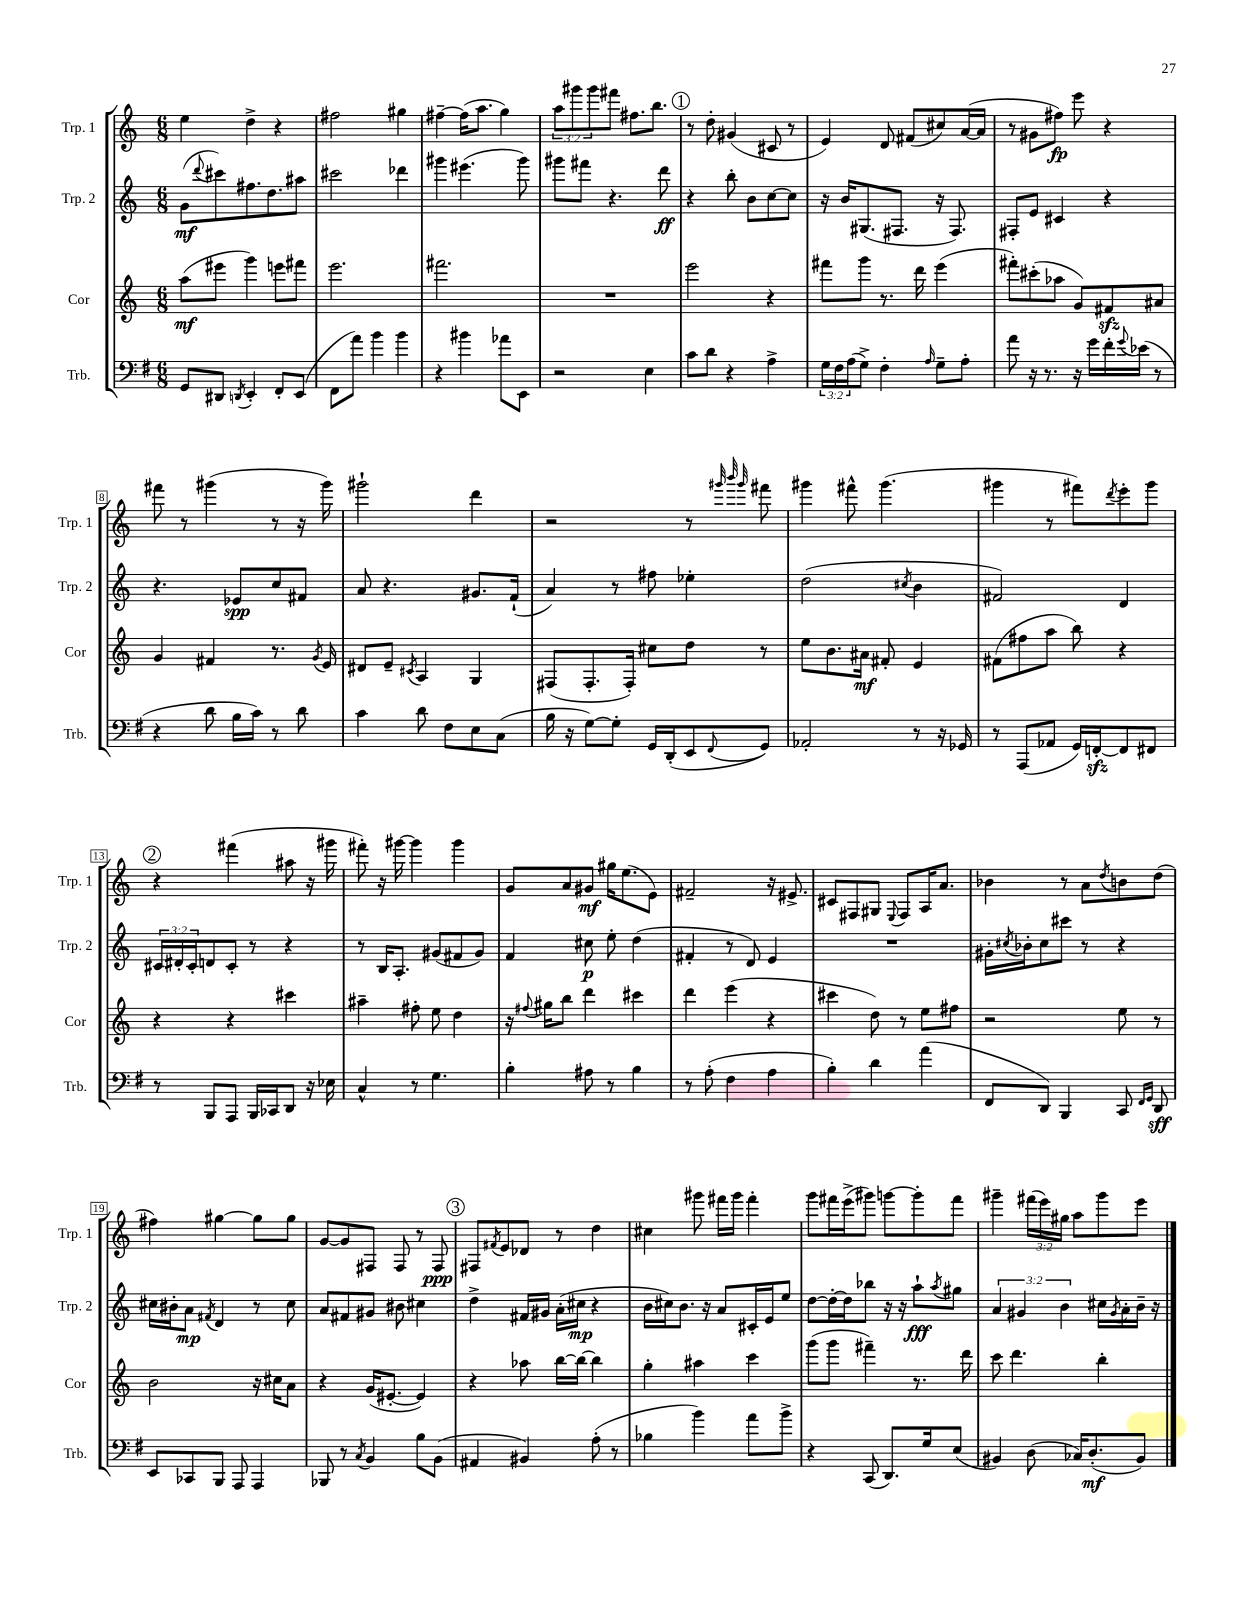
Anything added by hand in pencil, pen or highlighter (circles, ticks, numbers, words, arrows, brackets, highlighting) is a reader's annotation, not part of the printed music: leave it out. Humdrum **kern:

**kern	**dynam	**kern	**dynam	**kern	**dynam	**kern	**dynam
*part4	*part4	*part3	*part3	*part2	*part2	*part1	*part1
*staff4	*staff4	*staff3	*staff3	*staff2	*staff2	*staff1	*staff1
*I"Trb.	*	*I"Cor	*	*I"Trp. 2	*	*I"Trp. 1	*
*I'Trb.	*	*I'Cor	*	*I'Trp. 2	*	*I'Trp. 1	*
*clefF4	*	*clefG2	*	*clefG2	*	*clefG2	*
*k[f#]	*	*k[]	*	*k[]	*	*k[]	*
*M6/8	*	*M6/8	*	*M6/8	*	*M6/8	*
=1	=1	=1	=1	=1	=1	=1	=1
8GG/L	.	(8aa\L	mf	(8g\L	mf	4ee\	.
.	.	.	.	8qqddd/	.	.	.
8DD#X/J	.	8eee#X\J	.	8ccc#X\)	.	.	.
8qDDn/	.	.	.	.	.	.	.
4EE'/	.	4ggg\)	.	8.ff#X\	.	4dd^\	.
.	.	.	.	8.dd\	.	.	.
8FF#'/L	.	8eeen\L	.	.	.	4r	.
(8EE/J	.	8fff#X\J	.	8aa#X\J	.	.	.
=2	=2	=2	=2	=2	=2	=2	=2
8FF#\L	.	2.eee\	.	2ccc#X\	.	2ff#X\	.
8a\J)	.	.	.	.	.	.	.
4b\	.	.	.	.	.	.	.
4b\	.	.	.	4ddd-X\	.	4gg#X\	.
=3	=3	=3	=3	=3	=3	=3	=3
4r	.	2.fff#X\	.	4ggg#X\	.	[4ff#X~\	.
4b#X\	.	.	.	(4.eee#X\	.	(16ff#\KL]	.
.	.	.	.	.	.	8.aa\J	.
8a-X\L	.	.	.	.	.	4gg\)	.
8EE\J	.	.	.	8ggg#\)	.	.	.
=4	=4	=4	=4	=4	=4	=4	=4
2r	.	2.r	.	8ggg#X\L	.	12aa\L	.
.	.	.	.	.	.	12ggg#X\	.
.	.	.	.	8fff#X\J	.	.	.
.	.	.	.	.	.	12ggg#\	.
.	.	.	.	4.r	.	8fff#X\J	.
.	.	.	.	.	.	8.ff#X\L	.
4E\	.	.	.	.	.	.	.
.	.	.	.	.	.	8.bb\J	.
.	.	.	.	8ddd\	ff	.	.
!!LO:REH:place=s1:t=1
=5	=5	=5	=5	=5	=5	=5	=5
8c\L	.	2eee\	.	4r	.	8r	.
8d\J	.	.	.	.	.	8dd'\	.
4r	.	.	.	8bb'\	.	(4g#X/	.
.	.	.	.	8b\L	.	.	.
4A^\	.	4r	.	[8cc\	.	8c#X/	.
.	.	.	.	8cc\J]	.	8r	.
=6	=6	=6	=6	=6	=6	=6	=6
24G\LL	.	8fff#X\L	.	16r	.	4e/)	.
24F#\	.	.	.	.	.	.	.
.	.	.	.	16b/KL	.	.	.
(24A\J	.	.	.	.	.	.	.
8G^\J)	.	8ggg\J	.	(8.G#X/	.	.	.
4F#'\	.	8.r	.	.	.	8d/	.
.	.	.	.	8.F#X/J	.	.	.
.	.	.	.	.	.	(8f#X/L	.
.	.	16ddd\	.	.	.	.	.
16qqA/	.	.	.	.	.	.	.
8G~\L	.	(4eee\	.	16r	.	8cc#X/)	.
.	.	.	.	8.F#/)	.	.	.
8A'\J	.	.	.	.	.	([16a/L	.
.	.	.	.	.	.	16a/JJ]	.
=7	=7	=7	=7	=7	=7	=7	=7
8a\	.	8fff#X'\L)	.	8F#X'/L	.	8r	.
16r	.	(8ccc#X'\	.	8e/J	.	8g#X\L	.
8.r	.	.	.	.	.	.	.
.	.	8aa-X\J	.	4c#X/	.	8ff#X\J)	fp
16r	.	8g/L)	.	.	.	8eee\	.
16g\LL	.	.	.	.	.	.	.
16f#'\	.	8f#Xzz/	.	4r	.	4r	.
8qqg/	.	.	.	.	.	.	.
(16e-X\JJ	.	.	.	.	.	.	.
8r	.	8a#X/J	.	.	.	.	.
!!LO:LB:g=z
=8	=8	=8	=8	=8	=8	=8	=8
4r	.	4g/	.	4.r	.	8fff#X\	.
.	.	.	.	.	.	8r	.
8d\	.	4f#X/	.	.	.	(4ggg#X\	.
16B\LL	.	.	.	8e-X/L	spp	.	.
16c\JJ)	.	.	.	.	.	.	.
8r	.	8.r	.	8cc/	.	8r	.
8d\	.	.	.	8f#X/J	.	16r	.
.	.	8qg/	.	.	.	.	.
.	.	16e/	.	.	.	16ggg#\)	.
=9	=9	=9	=9	=9	=9	=9	=9
4c\	.	8d#X/L	.	8a/	.	2ggg#X`\	.
.	.	8e~/J	.	4.r	.	.	.
.	.	8qc#X/	.	.	.	.	.
8d\	.	4A/	.	.	.	.	.
8F#\L	.	.	.	.	.	.	.
8E\	.	4G/	.	8.g#X/L	.	4ddd\	.
(8C\J	.	.	.	.	.	.	.
.	.	.	.	(16f`/Jk	.	.	.
=10	=10	=10	=10	=10	=10	=10	=10
16B\	.	(8F#X/L	.	4a/)	.	2r	.
16r	.	.	.	.	.	.	.
[8G\L)	.	8.F#'/	.	.	.	.	.
8G'\J]	.	.	.	8r	.	.	.
.	.	16F#'/Jk)	.	.	.	.	.
16GG/LL	.	8cc#X\L	.	8ff#X\	.	.	.
(16DD'/J	.	.	.	.	.	.	.
8EE/	.	8dd\J	.	4ee-X'\	.	8r	.
.	.	.	.	.	.	32qqggg#X/	.
.	.	.	.	.	.	32qqbbb/	.
8qqFF#/	.	.	.	.	.	32qqggg#/	.
8GG/J)	.	8r	.	.	.	8fff#X\	.
=11	=11	=11	=11	=11	=11	=11	=11
2AA-X'/	.	8ee\L	.	(2dd\	.	4ggg#X\	.
.	.	8.b\	.	.	.	.	.
.	.	.	.	.	.	8fff#X^^\	.
.	.	16a#X\Jk	mf	.	.	.	.
.	.	8f#X'/	.	.	.	(4.ggg#\	.
.	.	.	.	8qcc#X/	.	.	.
8r	.	4e/	.	4b\	.	.	.
16r	.	.	.	.	.	.	.
16GG-X/	.	.	.	.	.	.	.
=12	=12	=12	=12	=12	=12	=12	=12
8r	.	(8f#X\L	.	2f#X/)	.	4ggg#X\	.
(8AAA/L	.	8ff#X\	.	.	.	.	.
8AA-X/J	.	8aa\J	.	.	.	8r	.
16GG/LL)	.	8bb\)	.	.	.	8fff#X\L)	.
[16FFnzz'/J	.	.	.	.	.	.	.
.	.	.	.	.	.	8qddd/	.
8FF/]	.	4r	.	4d/	.	8eee'\	.
8FF#X/J	.	.	.	.	.	8ggg#\J	.
!!LO:LB:g=z
!!LO:REH:place=s1:t=2
=13	=13	=13	=13	=13	=13	=13	=13
8r	.	4r	.	24c#X/LL	.	4r	.
.	.	.	.	24d#X'/	.	.	.
.	.	.	.	24c#'/J	.	.	.
8BBB/L	.	.	.	8dn/	.	.	.
8AAA/J	.	4r	.	8c#'/J	.	(4fff#X\	.
16BBB/LL	.	.	.	8r	.	.	.
16CC-X/J	.	.	.	.	.	.	.
8DD/J	.	4ccc#X\	.	4r	.	8aa#X\	.
16r	.	.	.	.	.	16r	.
16E-X\	.	.	.	.	.	16ggg#X\	.
=14	=14	=14	=14	=14	=14	=14	=14
4C^^/	.	4aa#X~\	.	8r	.	8fff#X'\)	.
.	.	.	.	16B/KL	.	16r	.
.	.	.	.	8.A'/J	.	[16ggg#X\	.
8r	.	8ff#X'\	.	.	.	4ggg#\]	.
4.G\	.	8ee\	.	(8g#X/L	.	.	.
.	.	4dd\	.	8f#X/	.	4ggg#\	.
.	.	.	.	8g#/J)	.	.	.
=15	=15	=15	=15	=15	=15	=15	=15
4B'\	.	16r	.	4f/	.	8g/L	.
.	.	8qqff#X/	.	.	.	.	.
.	.	16gg#X\KL	.	.	.	.	.
.	.	8bb\J	.	.	.	8a/	.
8A#X\	.	4ddd\	.	8cc#X\	p	8g#X/J	mf
8r	.	.	.	8ee'\	.	16gg#X\KL	.
.	.	.	.	.	.	(8.ee\	.
4B\	.	4ccc#X\	.	(4dd\	.	.	.
.	.	.	.	.	.	8e\J)	.
=16	=16	=16	=16	=16	=16	=16	=16
8r	.	4ddd\	.	4f#X'/	.	2f#X~/	.
(8A'\	.	.	.	.	.	.	.
4F#\	.	(4eee\	.	8r	.	.	.
.	.	.	.	8d/)	.	.	.
4A\	.	4r	.	4e/	.	16r	.
.	.	.	.	.	.	8.e#X^/	.
=17	=17	=17	=17	=17	=17	=17	=17
4B'\)	.	4ccc#X\	.	2.r	.	8c#X/L	.
.	.	.	.	.	.	8F#X/	.
4d\	.	8dd\)	.	.	.	8G#X/J	.
.	.	.	.	.	.	8qqE/	.
.	.	8r	.	.	.	8F#/L	.
(4a\	.	8ee\L	.	.	.	16A/K	.
.	.	.	.	.	.	8.a/J	.
.	.	8ff#X\J	.	.	.	.	.
=18	=18	=18	=18	=18	=18	=18	=18
8FF#/L	.	2r	.	16g#X'\LL	.	4b-X\	.
.	.	.	.	8qcc#X/	.	.	.
.	.	.	.	16b-X'\J	.	.	.
8DD/J)	.	.	.	8cc#\	.	.	.
4BBB/	.	.	.	8ccc#X\J	.	8r	.
.	.	.	.	8r	.	8a\L	.
.	.	.	.	.	.	8qdd/	.
8CC/	.	8ee\	.	4r	.	8bn\	.
16qqFF#/LL	.	.	.	.	.	.	.
16qqGG/JJ	.	.	.	.	.	.	.
8DD/	sff	8r	.	.	.	(8dd\J	.
!!LO:LB:g=z
=19	=19	=19	=19	=19	=19	=19	=19
8EE/L	.	2b\	.	16cc#X\LL	.	4ff#X\)	.
.	.	.	.	16b#X'\J	.	.	.
8CC-X/	.	.	.	8a\J	mp	.	.
.	.	.	.	8qf#X/	.	.	.
8BBB/J	.	.	.	4d/	.	[4gg#X\	.
8AAA/	.	.	.	.	.	.	.
4AAA/	.	16r	.	8r	.	8gg#\L]	.
.	.	16cc#X\KL	.	.	.	.	.
.	.	8a\J	.	8cc#\	.	8gg#\J	.
=20	=20	=20	=20	=20	=20	=20	=20
8BBB-X/	.	4r	.	8a/L	.	[8g/L	.
8r	.	.	.	8f#X/	.	8g/]	.
8qC/	.	.	.	.	.	.	.
4BB/	.	(16g/KL	.	8g#X/J	.	8F#X/J	.
.	.	[8.e#X'/J	.	.	.	.	.
.	.	.	.	8b#X\	.	8F#/	.
8B\L	.	4e#/])	.	4cc#X\	.	8r	.
(8BB\J	.	.	.	.	.	8F#/	ppp
!!LO:REH:place=s1:t=3
=21	=21	=21	=21	=21	=21	=21	=21
4AA#X/	.	4r	.	4dd^\	.	8F#X/L	.
.	.	.	.	.	.	8qf#X/	.
.	.	.	.	.	.	8e/	.
4BB#X/)	.	8aa-X\	.	16f#X/LL	.	8d-X/J	.
.	.	.	.	16g#X/JJ	.	.	.
.	.	[16bb\LL	.	(16a'\LL	.	8r	.
.	.	16bb\JJ_	.	16cc#X\JJ	mp	.	.
(8A'\	.	4bb\]	.	4r	.	4dd\	.
8r	.	.	.	.	.	.	.
=22	=22	=22	=22	=22	=22	=22	=22
4B-X\	.	4gg'\	.	16b\LL	.	4cc#X\	.
.	.	.	.	16cc#X\J)	.	.	.
.	.	.	.	8.b\J	.	.	.
4b\)	.	4aa#X\	.	.	.	8ggg#X\	.
.	.	.	.	16r	.	.	.
.	.	.	.	8a/L	.	16fff#X\LL	.
.	.	.	.	.	.	16ggg#\JJ	.
8a\L	.	4ccc\	.	16c#X'/L	.	4fff#'\	.
.	.	.	.	16e/J	.	.	.
8b^\J	.	.	.	8ee/J	.	.	.
=23	=23	=23	=23	=23	=23	=23	=23
4r	.	(8ggg\L	.	[8dd\L	.	8ggg\L	.
.	.	8ggg\J	.	16dd'\L_	.	16fff#X\L	.
.	.	.	.	16dd\J]	.	(16eee^\J	.
(8CC/	.	4fff#X~\)	.	8bb-X\J	.	8ggg#X\J)	.
8.DD/L)	.	.	.	16r	.	[8gggn\L	.
.	.	.	.	16r	.	.	.
.	.	8.r	.	8aa`\L	fff	8ggg'\]	.
16G/k	.	.	.	.	.	.	.
.	.	.	.	8qaa/	.	.	.
(8E/J	.	.	.	8gg#X\J	.	8fff#\J	.
.	.	16ddd\	.	.	.	.	.
=24	=24	=24	=24	=24	=24	=24	=24
4BB#X/)	.	8ccc\	.	6a/	.	4ggg#X~\	.
.	.	4.ddd\	.	.	.	.	.
.	.	.	.	6g#X/	.	.	.
(8D\	.	.	.	.	.	(24fff#X\LL	.
.	.	.	.	.	.	24eee\)	.
.	.	.	.	6b\	.	24gg#X\JJ	.
16C-X/KL)	.	.	.	.	.	8aa\L	.
(8.D'/	mf	.	.	.	.	.	.
.	.	4bb'\	.	16cc#X\LL	.	8ggg#\	.
.	.	.	.	8qg#/	.	.	.
.	.	.	.	16a'\	.	.	.
8BB#/J)	.	.	.	16b~\JJ	.	8eee\J	.
.	.	.	.	16r	.	.	.
==	==	==	==	==	==	==	==
*-	*-	*-	*-	*-	*-	*-	*-
